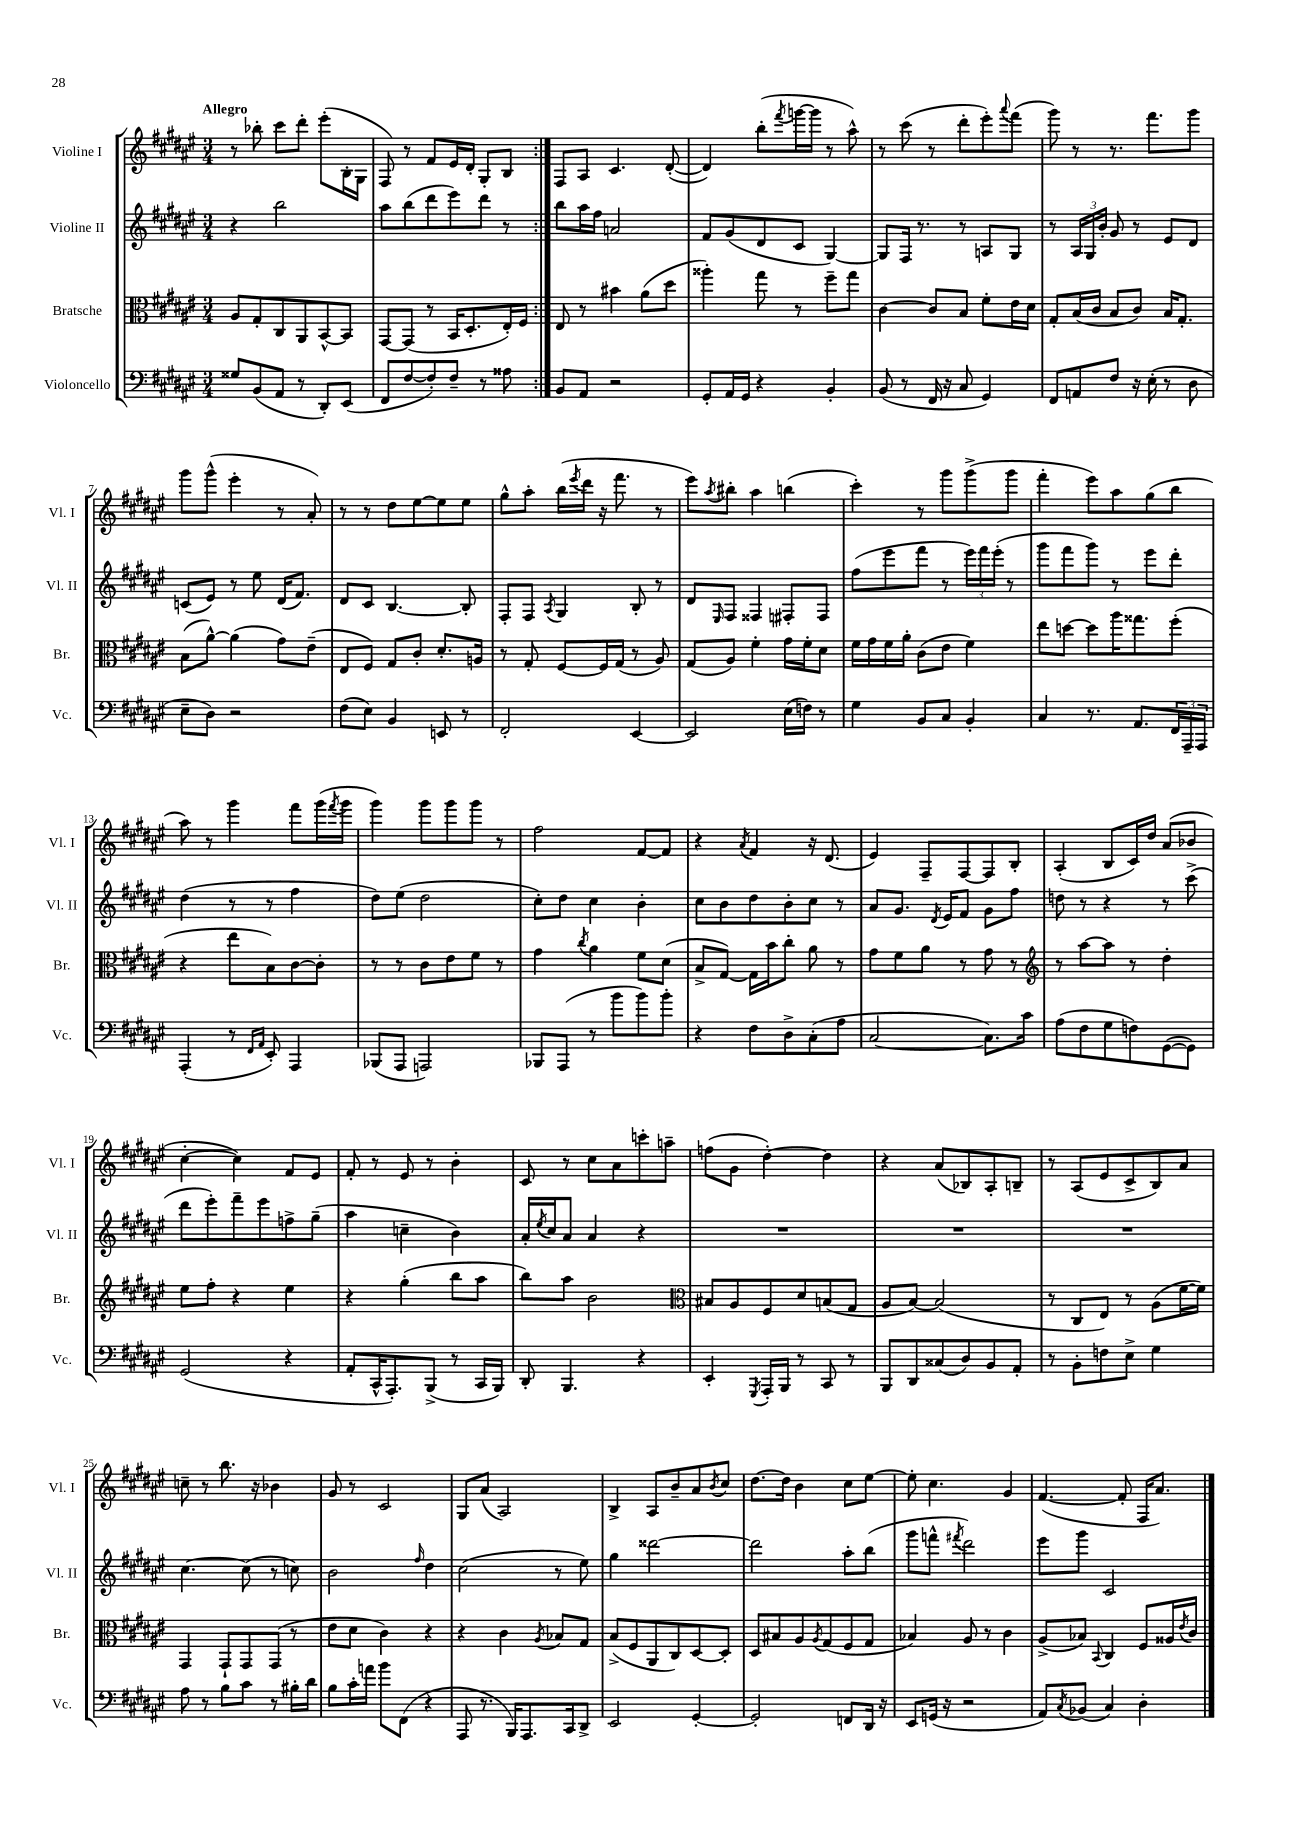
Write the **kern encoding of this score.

**kern	**kern	**kern	**kern
*staff4	*staff3	*staff2	*staff1
*clefF4	*clefC3	*clefG2	*clefG2
*k[f#c#g#d#a#e#]	*k[f#c#g#d#a#e#]	*k[f#c#g#d#a#e#]	*k[f#c#g#d#a#e#]
*M3/4	*M3/4	*M3/4	*M3/4
8G##	8A#	4r	8r
(8BB	8G#'	.	8bb-'
8AA#	8C#	2bb	8ccc#
8r	8AA#	.	8ddd#'
8DD#')	[8BB^^	.	(8eee#'
(8EE#	8BB]	.	16B'
.	.	.	16G#
=	=	=	=
8FF#	[8GG#	8aa#	8F#)
[8F#	(8GG#]	(8bb	8r
8F#'])	8r	8ddd#	8f#
8F#~	16BB	8eee#)	16e#
.	8.D#'	.	16d#'
8r	.	8ddd#	8G#'
8A##	16E#')	8r	8B
.	16F#	.	.
=:|!	=:|!	=:|!	=:|!
8BB	8E#	8bb	8F#
8AA#	8r	16aa#	8A#
.	.	16ff#	.
2r	4b#	2a	4.c#
.	(8a#	.	.
.	8dd#	.	([8d#'
=	=	=	=
8GG#'	4aa##')	8f#	4d#])
16AA#	.	(8g#	.
16GG#	.	.	.
4r	8gg#	8d#	(8bb'
.	.	.	8qfff#
.	8r	8c#	[16ggg
.	.	.	16ggg]
4BB'	8ff#~	[4G#)	8r
.	8gg#	.	8aa#^^)
=	=	=	=
(8BB	[4c#	8G#]	8r
8r	.	16F#	(8ccc#
.	.	8.r	.
16FF#	8c#]	.	8r
16r	.	.	.
8C#	8B	8r	8ddd#'
4GG#)	8f#'	8A	8eee#')
.	.	.	8qqaaa#
.	16e#	8G#	(8fff#
.	16d#	.	.
=	=	=	=
8FF#	8G#'	8r	8ggg#)
8AA	(16B	24A#	8r
.	.	24G#	.
.	16c#	.	.
.	.	24b'	.
8F#	8B	8g#	8.r
16r	8c#)	8r	.
(16E#'	.	.	8.fff#
8r	16B	8e#	.
.	8.G#'	.	.
8D#	.	8d#	8ggg#
=	=	=	=
8E#~	(8B	(8c	8ggg#
8D#)	[8a#^^)	8e#)	(8ggg#^^
2r	(4a#]	8r	4eee#'
.	.	8ee#	.
.	8g#)	(16d#	8r
.	.	8.f#)	.
.	(8e#~	.	8a#')
=	=	=	=
(8F#	8E#	8d#	8r
8E#)	8F#)	8c#	8r
4BB	8G#	[4.B	8dd#
.	8c#'	.	[8ee#
8EE	8.d#'	.	8ee#]
8r	.	8B']	8ee#
.	16A	.	.
=	=	=	=
2FF#'	8r	8F#'	8gg#^^
.	8G#'	8F#	8aa#'
.	.	8qA#	.
.	[8F#	4G#	(16bb
.	.	.	8qeee#
.	.	.	16ddd#
.	16F#]	.	16r
.	(16G#	.	8.fff#
[4EE#	8r	8B'	.
.	8A#)	8r	8r
=	=	=	=
2EE#]	(8G#	8d#	8eee#)
.	.	16qqE#	8qaa#
.	8A#)	8F#	8bb#'
.	4f#'	4F##	4aa#
(16E#	16g#	8F#'	(4bb
16F)	16f#'	.	.
8r	8d#	8F#	.
=	=	=	=
4G#	16f#	(8ff#	4ccc#')
.	16g#	.	.
.	16f#	8eee#	.
.	16a#'	.	.
8BB	(8c#	8fff#	8r
8C#	8e#	8r	8ggg#
4BB'	4f#)	24eee#)	(8ggg#^
.	.	24fff#	.
.	.	(24eee#'	.
.	.	8r	8ggg#
=	=	=	=
4C#	8ee#	8ggg#	4fff#'
.	[8dd	8fff#	.
8.r	8dd]	8ggg#)	8eee#)
.	16aa#	8r	8aa#
8.AA#	8.gg##	.	.
.	.	8eee#	(8gg#
24FF#	(8ff#'	8ddd#'	8bb
24AAA#~	.	.	.
24AAA#	.	.	.
=	=	=	=
(4AAA#'	4r	(4dd#	8aa#)
.	.	.	8r
8r	8ee#	8r	4ggg#
16qqFF#	.	.	.
16qqAA#	.	.	.
8EE#')	8B)	8r	.
4AAA#	[8c#	4ff#	8fff#
.	8c#']	.	(16ggg#
.	.	.	8qfff#
.	.	.	16ggg#
=	=	=	=
(8BBB-	8r	8dd#)	4ggg#)
8AAA#	8r	(8ee#	.
2AAA)	8c#	2dd#	8ggg#
.	8e#	.	8ggg#
.	8f#	.	8ggg#
.	8r	.	8r
=	=	=	=
8BBB-	4g#	8cc#')	2ff#
(8AAA#	.	8dd#	.
.	8qcc#	.	.
8r	4a#	4cc#	.
8b	.	.	.
8b)	8f#	4b'	[8f#
8b'	(8d#	.	8f#]
=	=	=	=
4r	8B^	8cc#	4r
.	[8G#)	8b	.
.	.	.	8qa#
8F#	16G#]	8dd#	4f#
.	16b	.	.
8D#^	8cc#'	8b'	.
(8C#'	8a#	8cc#	16r
.	.	.	(8.d#
8A#	8r	8r	.
=	=	=	=
[2C#	8g#	8a#	4e#)
.	8f#	8.g#	.
.	8a#	.	8F#~
.	.	8qd#	.
.	.	16e#	.
.	8r	8f#	[8F#
8.C#])	8g#	8g#	8F#]
.	8r	8ff#	8B'
16c#	.	.	.
=	=	=	=
*	*clefG2	*	*
(8A#	8r	8dd	(4A#'
8F#	[8aa#	8r	.
8G#	8aa#]	4r	8B
8F)	8r	.	16c#)
.	.	.	16dd#
([8GG#	4dd#'	8r	(8a#
8GG#])	.	(8ccc#^	8b-
=	=	=	=
(2GG#	8ee#	8ddd#	[4cc#'
.	8ff#'	8eee#')	.
.	4r	8fff#~	4cc#])
.	.	8eee#	.
4r	4ee#	8ff^	8f#
.	.	(8gg#~	8e#
=	=	=	=
8AA#'	4r	4aa#	8f#'
16CC#^^	.	.	8r
8.AAA#')	.	.	.
.	(4gg#'	4cc~	8e#
(8BBB^	.	.	8r
8r	8bb	4b)	4b'
16CC#	8aa#	.	.
16BBB)	.	.	.
=	=	=	=
8DD#'	8bb)	16a#'	8c#
.	.	8qee#	.
.	.	16cc#	.
4.BBB	8aa#	8a#	8r
.	2b	4a#	8cc#
.	.	.	8a#
4r	.	4r	8ccc'
.	.	.	8aa~
=	=	=	=
*	*clefC3	*	*
4EE#'	8B#	2.r	(8ff
.	8A#	.	8g#
8qGGG#	.	.	.
16AAA#'	8F#	.	[4dd#')
16BBB	.	.	.
8r	8d#	.	.
8CC#	(8B	.	4dd#]
8r	8G#	.	.
=	=	=	=
8BBB	8A#	2.r	4r
8DD#	[8B)	.	.
(8C##	(2B]	.	(8a#
8D#)	.	.	8B-)
8BB	.	.	8A#'
8AA#'	.	.	8B~
=	=	=	=
8r	8r	2.r	8r
8BB'	8C#	.	(8A#
8F	8E#)	.	8e#
8E#^	8r	.	8c#^
4G#	(8A#	.	8B)
.	[16f#	.	8a#
.	16f#])	.	.
=	=	=	=
8A#	4GG#	[4.cc#	8cc~
8r	.	.	8r
8B	8GG#`	.	8.bb
8c#	8GG#	(8cc#]	.
.	.	.	16r
8r	(8GG#	8r	4b-
16B#'	8r	8cc)	.
16d#	.	.	.
=	=	=	=
8B	8e#	2b	8g#
16c#'	8d#	.	8r
16a	.	.	.
8b	4c#)	.	2c#
(8FF#	.	.	.
.	.	16qqff#	.
4r	4r	4dd#	.
=	=	=	=
8AAA#	4r	(2cc#	8G#
8.r	.	.	(8a#
.	4c#	.	2A#)
16BBB)	.	.	.
8.AAA#	.	.	.
.	8qA#	.	.
.	8B-	8r	.
16CC#	.	.	.
8DD#^	8G#	8ee#)	.
=	=	=	=
2EE#	(8B^	4gg#	4B^
.	8F#	.	.
.	8AA#	[2ddd##	8A#
.	8C#)	.	8b~
[4GG#'	[8D#	.	8a#
.	.	.	8qb
.	8D#']	.	8cc#
=	=	=	=
2GG#']	8D#	2ddd##]	[8.dd#
.	8B#	.	.
.	.	.	16dd#]
.	8A#	.	4b
.	8qA#	.	.
.	(8G#	.	.
8FF	8F#	8aa#'	8cc#
16DD#	8G#	(8bb	[8ee#
16r	.	.	.
=	=	=	=
8EE#	4B-)	8ggg#	8ee#']
(16GG	.	8fff^^	4.cc#
16r	.	.	.
.	.	8qfff#	.
2r	8A#	2ddd#)	.
.	8r	.	.
.	4c#	.	4g#
=	=	=	=
8AA#)	(8A#^	8eee#	([4.f#
8qC#	.	.	.
(8BB-	8B-)	8ggg#	.
.	8qqBB	.	.
4C#)	4C#	2c#	.
.	.	.	8f#']
4D#'	8F#	.	16F#
.	.	.	8.a#)
.	16A##	.	.
.	8qe#	.	.
.	16c#	.	.
==	==	==	==
*-	*-	*-	*-
